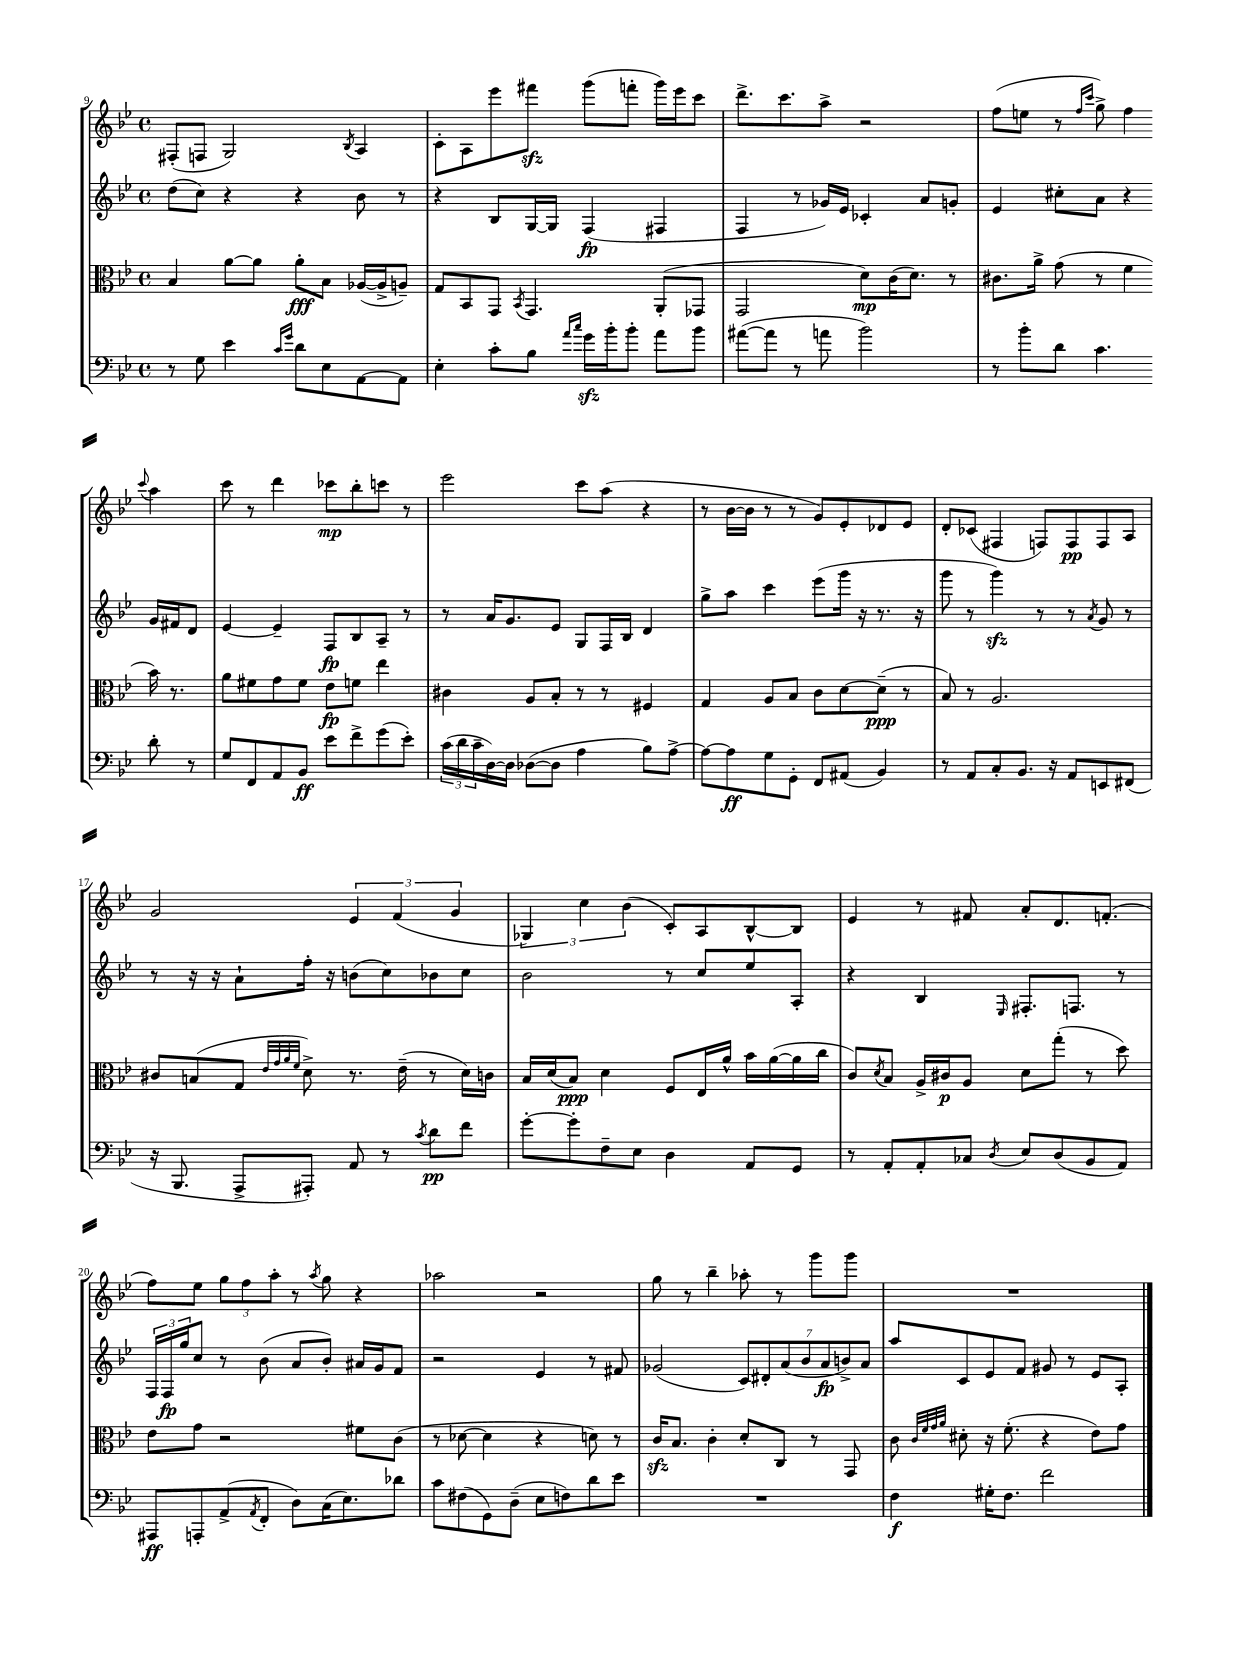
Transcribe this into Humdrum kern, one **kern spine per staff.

**kern	**dynam	**kern	**dynam	**kern	**dynam	**kern	**dynam
*part4	*part4	*part3	*part3	*part2	*part2	*part1	*part1
*staff4	*staff4	*staff3	*staff3	*staff2	*staff2	*staff1	*staff1
*clefF4	*	*clefC3	*	*clefG2	*	*clefG2	*
*k[b-e-]	*	*k[b-e-]	*	*k[b-e-]	*	*k[b-e-]	*
*M4/4	*	*M4/4	*	*M4/4	*	*M4/4	*
*met(c)	*	*met(c)	*	*met(c)	*	*met(c)	*
=9	=9	=9	=9	=9	=9	=9	=9
8r	.	4B-/	.	(8dd\L	.	(8F#X'/L	.
8G\	.	.	.	8cc\J)	.	8Fn/J	.
4e-\	.	[8a\L	.	4r	.	2G/)	.
.	.	8a\J]	.	.	.	.	.
16qqc/LL	.	.	.	.	.	.	.
16qqg/JJ	.	.	.	.	.	.	.
8d\L	.	8a'\L	fff	4r	.	.	.
8E-\	.	8B-\J	.	.	.	.	.
.	.	.	.	.	.	8qB-/	.
[8AA\	.	([16A-X/LL	.	8b-\	.	4A/	.
.	.	16A-^/J]	.	.	.	.	.
8AA\J]	.	8An~/J)	.	8r	.	.	.
=10	=10	=10	=10	=10	=10	=10	=10
4E-'\	.	8G/L	.	4r	.	8c'\L	.
.	.	8BB-/	.	.	.	8A\	.
8c'\L	.	8GG/J	.	8B-/L	.	8eee-\	.
.	.	8qBB-/	.	.	.	.	.
8B-\J	.	4.GG/	.	[16G/L	.	8fff#Xzz\J	.
.	.	.	.	16G/JJ]	.	.	.
16qqa/LL	.	.	.	.	.	.	.
16qqcc/JJ	.	.	.	.	.	.	.
16gzz\LL	.	.	.	(4F/	fp	(8ggg\L	.
16b-'\J	.	.	.	.	.	.	.
8b-'\J	.	.	.	.	.	8fffn'\J	.
8a\L	.	(8AA'/L	.	4F#X/	.	16ggg\LL)	.
.	.	.	.	.	.	16eee-\J	.
8b-\J	.	8GG-X/J	.	.	.	8ccc\J	.
=11	=11	=11	=11	=11	=11	=11	=11
([8a#X\L	.	2GG/	.	4F/	.	8.ddd^\L	.
8a#\J]	.	.	.	.	.	.	.
.	.	.	.	.	.	8.ccc\	.
8r	.	.	.	8r	.	.	.
8an\	.	.	.	16g-X/LL)	.	8aa^\J	.
.	.	.	.	16e-/JJ	.	.	.
2b-\)	.	8d\L)	mp	4c-X'/	.	2r	.
.	.	(16c\K	.	.	.	.	.
.	.	8.d\J)	.	.	.	.	.
.	.	.	.	8a/L	.	.	.
.	.	8r	.	8gn'/J	.	.	.
=12	=12	=12	=12	=12	=12	=12	=12
8r	.	8.c#X\L	.	4e-/	.	(8ff\L	.
8b-'\L	.	.	.	.	.	8een\J	.
.	.	16a^\Jk	.	.	.	.	.
8d\J	.	(8g\	.	8cc#X'\L	.	8r	.
.	.	.	.	.	.	16qqff/LL	.
.	.	.	.	.	.	16qqccc/JJ	.
4.c\	.	8r	.	8a\J	.	8gg^\)	.
.	.	4f\	.	4r	.	4ff\	.
.	.	.	.	.	.	8qqccc/	.
8d'\	.	16b-\)	.	16g/LL	.	4aa\	.
.	.	8.r	.	16f#X/J	.	.	.
8r	.	.	.	8d/J	.	.	.
!!LO:LB:g=z
=13	=13	=13	=13	=13	=13	=13	=13
8G/L	.	8a\L	.	[4e-/	.	8ccc\	.
8FF/	.	8f#X\	.	.	.	8r	.
8AA/	.	8g\	.	4e-~/]	.	4ddd\	.
8BB-/J	ff	8f#\J	.	.	.	.	.
8e-\L	.	8e-\L	fp	8F/L	fp	8ccc-X\L	mp
8f^\	.	8fn\J	.	8B-/	.	8bb-'\	.
(8g\	.	4ee-\	.	8A~/J	.	8cccn\J	.
8e-'\J)	.	.	.	8r	.	8r	.
=14	=14	=14	=14	=14	=14	=14	=14
(24c\LL	.	4c#X\	.	8r	.	2eee-\	.
24d\	.	.	.	.	.	.	.
24c~\	.	.	.	.	.	.	.
[16D\)	.	.	.	16a/KL	.	.	.
16D\JJ]	.	.	.	8.g/	.	.	.
([8D-X\L	.	8A/L	.	.	.	.	.
8D-\J]	.	8B-'/J	.	8e-/J	.	.	.
4A\	.	8r	.	8G/L	.	8ccc\L	.
.	.	8r	.	16F/L	.	(8aa\J	.
.	.	.	.	16B-/JJ	.	.	.
8B-\L)	.	4F#X/	.	4d/	.	4r	.
[8A^\J	.	.	.	.	.	.	.
=15	=15	=15	=15	=15	=15	=15	=15
8A\L_	.	4G/	.	8gg^\L	.	8r	.
8A\]	ff	.	.	8aa\J	.	[16b-\LL	.
.	.	.	.	.	.	16b-\JJ]	.
8G\	.	8A/L	.	4ccc\	.	8r	.
8GG'\J	.	8B-/J	.	.	.	8r	.
8FF/L	.	8c\L	.	(8eee-\L	.	8g/L)	.
(8AA#X/J	.	[8d\	.	16ggg\Jk	.	8e-'/	.
.	.	.	.	16r	.	.	.
4BB-/)	.	(8d~\J]	ppp	8.r	.	8d-X/	.
.	.	8r	.	.	.	8e-/J	.
.	.	.	.	16r	.	.	.
=16	=16	=16	=16	=16	=16	=16	=16
8r	.	8B-/)	.	8ggg\	.	8d'/L	.
8AA/L	.	8r	.	8r	.	(8c-X/J	.
8C'/	.	2.A/	.	4gggzz\)	.	4F#X/	.
8.BB-/J	.	.	.	.	.	.	.
.	.	.	.	8r	.	8Fn/L)	.
16r	.	.	.	.	.	.	.
8AA/L	.	.	.	8r	.	8F/	pp
.	.	.	.	8qa/	.	.	.
8EEn/	.	.	.	8g/	.	8F/	.
(8FF#X/J	.	.	.	8r	.	8A/J	.
!!LO:LB:g=z
=17	=17	=17	=17	=17	=17	=17	=17
16r	.	8c#X/L	.	8r	.	2g/	.
8.BBB-/	.	.	.	.	.	.	.
.	.	(8Bn/	.	16r	.	.	.
.	.	.	.	16r	.	.	.
8AAA^/L	.	8G/J	.	8a`\L	.	.	.
.	.	32qqe-/LLL	.	.	.	.	.
.	.	32qqg/	.	.	.	.	.
.	.	32qqa/	.	.	.	.	.
.	.	32qqf/JJJ	.	.	.	.	.
8AAA#X'/J)	.	8d^\)	.	16ff'\Jk	.	.	.
.	.	.	.	16r	.	.	.
8AA/	.	8.r	.	(8bn\L	.	6e-/	.
8r	.	.	.	8cc\)	.	.	.
.	.	.	.	.	.	(6f/	.
.	.	(16e-~\	.	.	.	.	.
8qc/	.	.	.	.	.	.	.
8d\L	pp	8r	.	8b-X\	.	.	.
.	.	.	.	.	.	6g/	.
8f\J	.	16d\LL)	.	8cc\J	.	.	.
.	.	16cn\JJ	.	.	.	.	.
=18	=18	=18	=18	=18	=18	=18	=18
[8g'\L	.	16B-/LL	.	2b-\	.	6G-X/)	.
.	.	(16d/J	.	.	.	.	.
8g'\]	.	8B-/J)	ppp	.	.	.	.
.	.	.	.	.	.	6cc\	.
8F~\	.	4d\	.	.	.	.	.
.	.	.	.	.	.	(6b-\	.
8E-\J	.	.	.	.	.	.	.
4D\	.	8F/L	.	8r	.	8c'/L)	.
.	.	16E-/L	.	8cc/L	.	8A/	.
.	.	16a^^/JJ	.	.	.	.	.
8AA/L	.	16b-\LL	.	8ee-/	.	[8B-^^/	.
.	.	([16a\	.	.	.	.	.
8GG/J	.	16a\]	.	8A'/J	.	8B-/J]	.
.	.	16cc\JJ	.	.	.	.	.
=19	=19	=19	=19	=19	=19	=19	=19
8r	.	8c/L)	.	4r	.	4e-/	.
.	.	8qd/	.	.	.	.	.
8AA'/L	.	8B-/J	.	.	.	.	.
8AA'/	.	16A^/LL	.	4B-/	.	8r	.
.	.	16c#X/J	p	.	.	.	.
8C-X/J	.	8A/J	.	.	.	8f#X/	.
8qD/	.	.	.	16qqE-/	.	.	.
8E-/L	.	8d\L	.	8.F#X'/L	.	8a'/L	.
(8D/	.	(8gg'\J	.	.	.	8.d/	.
.	.	.	.	8.Fn/J	.	.	.
8BB-/	.	8r	.	.	.	.	.
.	.	.	.	.	.	(8.fn'/J	.
8AA/J)	.	8dd\)	.	8r	.	.	.
!!LO:LB:g=z
=20	=20	=20	=20	=20	=20	=20	=20
8AAA#X/L	ff	8e-\L	.	24F/LL	.	8ff\L)	.
.	.	.	.	24F/	fp	.	.
.	.	.	.	24gg/J	.	.	.
8AAAn'/	.	8g\J	.	8cc/J	.	8ee-\J	.
(8AA^/	.	2r	.	8r	.	12gg\L	.
.	.	.	.	.	.	12ff\	.
8qAA/	.	.	.	.	.	.	.
8FF'/J	.	.	.	(8b-\	.	.	.
.	.	.	.	.	.	12aa'\J	.
8D\L)	.	.	.	8a/L	.	8r	.
.	.	.	.	.	.	8qaa/	.
(16C\K	.	.	.	8b-'/J)	.	8gg\	.
8.E-\)	.	.	.	.	.	.	.
.	.	8f#X\L	.	16a#X/LL	.	4r	.
.	.	.	.	16g/J	.	.	.
8d-X\J	.	(8c\J	.	8f/J	.	.	.
=21	=21	=21	=21	=21	=21	=21	=21
8c\L	.	8r	.	2r	.	2aa-X\	.
(8F#X\	.	[8d-X\	.	.	.	.	.
8GG\)	.	4d-\]	.	.	.	.	.
(8D~\J	.	.	.	.	.	.	.
8E-\L	.	4r	.	4e-/	.	2r	.
8Fn\)	.	.	.	.	.	.	.
8d\	.	8dn\)	.	8r	.	.	.
8e-\J	.	8r	.	8f#X/	.	.	.
=22	=22	=22	=22	=22	=22	=22	=22
1r	.	16czz/KL	.	(2g-X/	.	8gg\	.
.	.	8.B-/J	.	.	.	.	.
.	.	.	.	.	.	8r	.
.	.	4c'\	.	.	.	4bb-~\	.
.	.	8d'/L	.	14c/L)	.	8aa-X'\	.
.	.	.	.	14d#X'/	.	.	.
.	.	8C/J	.	.	.	8r	.
.	.	.	.	(14a/	.	.	.
.	.	.	.	14b-/	.	.	.
.	.	8r	.	.	.	8ggg\L	.
.	.	.	.	14a/	fp	.	.
.	.	.	.	14bn^/)	.	.	.
.	.	8GG/	.	.	.	8ggg\J	.
.	.	.	.	14a/J	.	.	.
=23	=23	=23	=23	=23	=23	=23	=23
4F\	f	8c\	.	8aa/L	.	1r	.
.	.	32qqc/LLL	.	.	.	.	.
.	.	32qqf/	.	.	.	.	.
.	.	32qqg/	.	.	.	.	.
.	.	32qqa/JJJ	.	.	.	.	.
.	.	8d#X'\	.	8c/	.	.	.
16G#X'\KL	.	16r	.	8e-/	.	.	.
8.F\J	.	(8.f'\	.	.	.	.	.
.	.	.	.	8f/J	.	.	.
2f\	.	4r	.	8g#X/	.	.	.
.	.	.	.	8r	.	.	.
.	.	8e-\L)	.	8e-/L	.	.	.
.	.	8g\J	.	8A'/J	.	.	.
==	==	==	==	==	==	==	==
*-	*-	*-	*-	*-	*-	*-	*-
